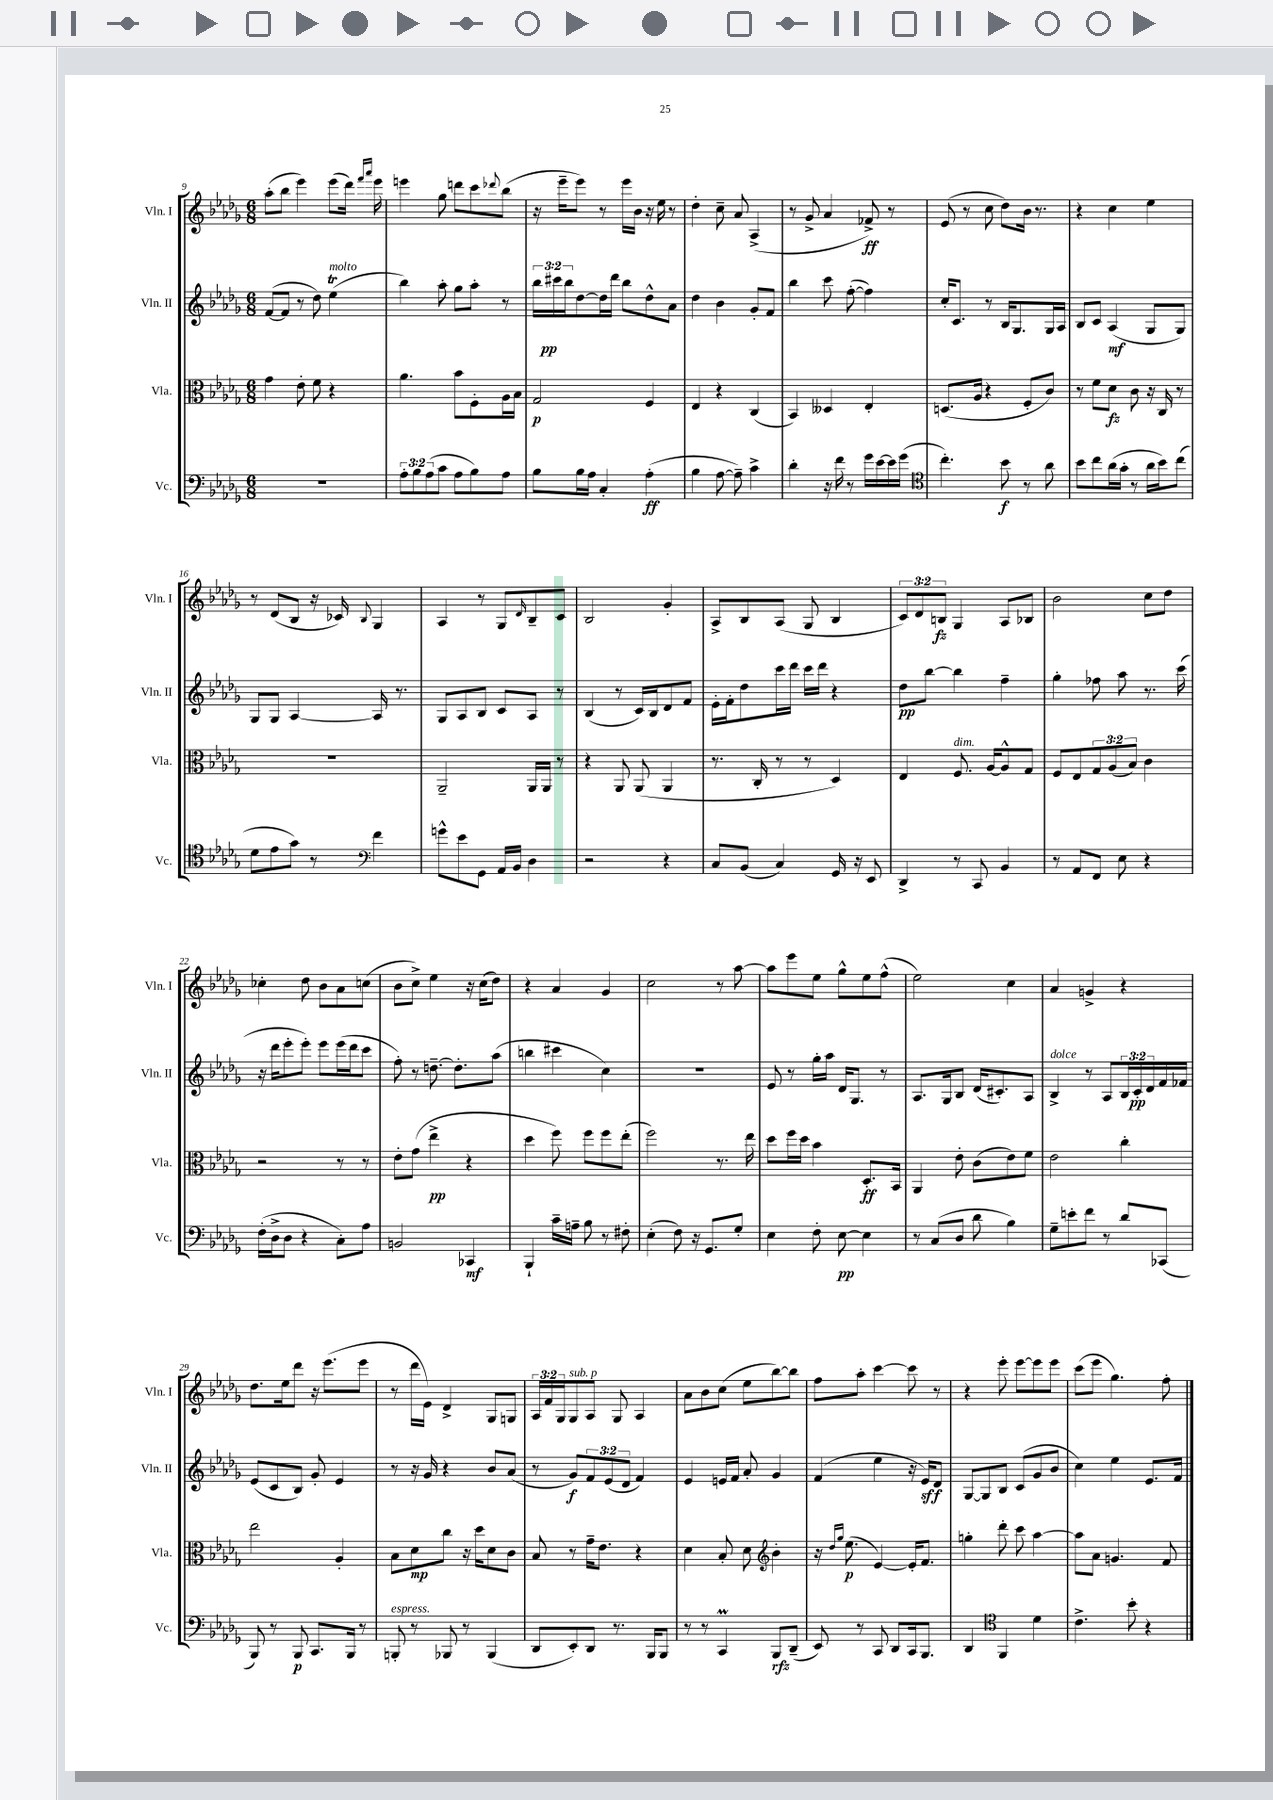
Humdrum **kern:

**kern	**dynam	**kern	**dynam	**kern	**dynam	**kern	**dynam
*part4	*part4	*part3	*part3	*part2	*part2	*part1	*part1
*staff4	*staff4	*staff3	*staff3	*staff2	*staff2	*staff1	*staff1
*I"Vc.	*	*I"Vla.	*	*I"Vln. II	*	*I"Vln. I	*
*I'Vc.	*	*I'Vla.	*	*I'Vln. II	*	*I'Vln. I	*
*clefF4	*	*clefC3	*	*clefG2	*	*clefG2	*
*k[b-e-a-d-g-]	*	*k[b-e-a-d-g-]	*	*k[b-e-a-d-g-]	*	*k[b-e-a-d-g-]	*
*M6/8	*	*M6/8	*	*M6/8	*	*M6/8	*
=9	=9	=9	=9	=9	=9	=9	=9
2.r	.	4g-\	.	([8f/L	.	(8aa-'\L	.
.	.	.	.	8f/J]	.	8bb-\J	.
.	.	8e-'\	.	8r	.	4eee-\)	.
.	.	8f\	.	8dd-\)	.	.	.
!	!	!	!	!LO:TX:a:i:t=molto	!	!	!
.	.	4r	.	(4ee-T\	.	(8eee-\L	.
.	.	.	.	.	.	16ddd-\Jk)	.
.	.	.	.	.	.	16qqfff/LL	.
.	.	.	.	.	.	16qqaaa-/JJ	.
.	.	.	.	.	.	16eee-\	.
=10	=10	=10	=10	=10	=10	=10	=10
12A-'\L	.	4.a-\	.	4bb-\)	.	4eeen\	.
12B-\	.	.	.	.	.	.	.
(12A-\	.	.	.	.	.	.	.
8c\J	.	.	.	8aa-'\	.	8gg-\	.
8A-\L	.	8b-\L	.	8gg-\L	.	8dddn\L	.
8B-\)	.	8F'\	.	8aa-'\J	.	8ccc\	.
.	.	.	.	.	.	8qqddd-X/	.
8A-\J	.	16A-\L	.	8r	.	(8bb-\J	.
.	.	16B-\JJ	.	.	.	.	.
=11	=11	=11	=11	=11	=11	=11	=11
8B-\L	.	2G-/	p	24bb-\LL	.	16r	.
.	.	.	.	24ccc#X\	pp	.	.
.	.	.	.	.	.	16eee-~\KL	.
.	.	.	.	24bb-\J	.	.	.
16B-\L	.	.	.	[8dd-\	.	8eee-\J)	.
16A-\JJ	.	.	.	.	.	.	.
4C'/	.	.	.	16dd-\L]	.	8r	.
.	.	.	.	16ddd-\JJ	.	.	.
.	.	.	.	8bb-\L	.	16eee-\LL	.
.	.	.	.	.	.	16b-\JJ	.
(4A-'\	ff	4F/	.	8dd-^^\	.	16r	.
.	.	.	.	.	.	16ee-\	.
.	.	.	.	8a-\J	.	8r	.
=12	=12	=12	=12	=12	=12	=12	=12
4B-\	.	4E-/	.	4dd-\	.	4dd-'\	.
[8A-\	.	4r	.	4b-\	.	8cc~\	.
8A-~\])	.	.	.	.	.	8a-/	.
4c^\	.	(4C/	.	8g-'/L	.	(4A-^/	.
.	.	.	.	8f/J	.	.	.
=13	=13	=13	=13	=13	=13	=13	=13
4d-'\	.	4BB-/)	.	4bb-\	.	8r	.
.	.	.	.	.	.	8g-^/	.
16r	.	4D--X/	.	8ccc\	.	4a-/	.
16f\	.	.	.	.	.	.	.
8r	.	.	.	([8ff'\	.	.	.
16g-\LL	.	4E-'/	.	4ff\])	.	8f-X^/)	ff
[16e-\	.	.	.	.	.	.	.
16e-\]	.	.	.	.	.	8r	.
(16g-\JJ	.	.	.	.	.	.	.
=14	=14	=14	=14	=14	=14	=14	=14
*clefC4	*	*	*	*	*	*	*
4.cc'\)	.	(8.Dn/L	.	16cc'/KL	.	(8e-/	.
.	.	.	.	8.c/J	.	.	.
.	.	.	.	.	.	8r	.
.	.	16A-/Jk	.	.	.	.	.
.	.	4r	.	8r	.	8cc\	.
8b-\	f	.	.	16B-/KL	.	8dd-\L)	.
.	.	.	.	8.G-/	.	.	.
8r	.	8F'/L	.	.	.	16b-\Jk	.
.	.	.	.	.	.	8.r	.
8a-\	.	8c/J)	.	16G-/L	.	.	.
.	.	.	.	16A-/JJ	.	.	.
=15	=15	=15	=15	=15	=15	=15	=15
8b-\L	.	8r	.	8B-/L	.	4r	.
8cc\	.	8f\L	.	8c/J	.	.	.
(16a-\L	.	8d-\J	fz	(4A-/	mf	4cc\	.
16g-'\JJ	.	.	.	.	.	.	.
8r	.	8c\	.	.	.	.	.
16a-\LL	.	16r	.	8G-/L	.	4ee-\	.
16b-\J)	.	16C/	.	.	.	.	.
(8cc\J	.	8r	.	8G-/J)	.	.	.
!!LO:LB:g=z
=16	=16	=16	=16	=16	=16	=16	=16
8d-\L	.	2.r	.	8G-/L	.	8r	.
8e-\	.	.	.	8G-/J	.	(8d-/L	.
8g-\J)	.	.	.	[4A-/	.	8B-/J	.
8r	.	.	.	.	.	16r	.
.	.	.	.	.	.	16c-X/)	.
*clefF4	*	*	*	*	*	*	*
.	.	.	.	.	.	8qqB-/	.
4f\	.	.	.	16A-/]	.	4G-/	.
.	.	.	.	8.r	.	.	.
=17	=17	=17	=17	=17	=17	=17	=17
8gn^^\L	.	2AA-~/	.	8G-/L	.	4A-/	.
8e-\	.	.	.	8A-/	.	.	.
8GG-\J	.	.	.	8B-/J	.	8r	.
16AA-/LL	.	.	.	8c/L	.	8G-/L	.
16BB-/JJ	.	.	.	.	.	.	.
.	.	.	.	.	.	16qqd-/	.
4D-\	.	16AA-/LL	.	8A-/J	.	8B-~/	.
.	.	16AA-/JJ	.	.	.	.	.
.	.	8r	.	8r	.	8c/J	.
=18	=18	=18	=18	=18	=18	=18	=18
2r	.	4r	.	(4B-/	.	2B-/	.
.	.	8AA-/	.	8r	.	.	.
.	.	(8AA-/	.	16c/LL)	.	.	.
.	.	.	.	16B-/J	.	.	.
4r	.	4AA-/	.	8d-/	.	4g-'/	.
.	.	.	.	8f/J	.	.	.
=19	=19	=19	=19	=19	=19	=19	=19
8C/L	.	8.r	.	16e-'\LL	.	8A-^/L	.
.	.	.	.	16f'\J	.	.	.
(8BB-/J	.	.	.	8dd-\	.	8B-/	.
.	.	16C'/	.	.	.	.	.
4C/)	.	8r	.	16ccc\L	.	(8A-/J	.
.	.	.	.	16ddd-\JJ	.	.	.
.	.	8r	.	16ccc\LL	.	8G-/	.
.	.	.	.	16ddd-\JJ	.	.	.
16GG-/	.	4D-/)	.	4r	.	4B-/	.
16r	.	.	.	.	.	.	.
8EE-/	.	.	.	.	.	.	.
=20	=20	=20	=20	=20	=20	=20	=20
4DD-^/	.	4E-/	.	8dd-\L	pp	12c/L)	.
.	.	.	.	.	.	12d-/	.
.	.	.	.	[8bb-\J	.	.	.
.	.	.	.	.	.	12Bn/J	fz
!	!	!LO:TX:a:i:t=dim.	!	!	!	!	!
8r	.	8.F/	.	4bb-\]	.	4G-/	.
8CC/	.	.	.	.	.	.	.
.	.	[16A-/KL	.	.	.	.	.
4BB-/	.	8A-^^/]	.	4ff~\	.	8A-/L	.
.	.	8G-/J	.	.	.	8B-X/J	.
=21	=21	=21	=21	=21	=21	=21	=21
8r	.	8F/L	.	4gg-'\	.	2b-\	.
8AA-/L	.	8E-/	.	.	.	.	.
8FF/J	.	12G-/	.	8ff-X\	.	.	.
.	.	(12A-/	.	.	.	.	.
8E-\	.	.	.	8aa-\	.	.	.
.	.	12B-/J)	.	.	.	.	.
4r	.	4c\	.	8.r	.	8cc\L	.
.	.	.	.	.	.	8dd-\J	.
.	.	.	.	(16ccc\	.	.	.
!!LO:LB:g=z
=22	=22	=22	=22	=22	=22	=22	=22
(16F'\LL	.	2r	.	16r	.	4cc-X'\	.
16D-^\J	.	.	.	16ddd-\KL	.	.	.
8D-\J	.	.	.	8eee-'\	.	.	.
4r	.	.	.	8eee-'\J)	.	8dd-\	.
.	.	.	.	8eee-\L	.	8b-\L	.
8C'\L)	.	8r	.	(16eee-\L	.	8a-\	.
.	.	.	.	16ddd-\J	.	.	.
8A-\J	.	8r	.	8ccc\J	.	(8ccn\J	.
=23	=23	=23	=23	=23	=23	=23	=23
2BBn/	.	8e-'\L	.	8ff'\)	.	8b-\L	.
.	.	(8g-\J	.	8r	.	8cc^\J)	.
.	.	4ee-^\	pp	[8.ddn~\	.	4ee-\	.
.	.	.	.	8.dd'\L]	.	.	.
4CC-X/	mf	4r	.	.	.	16r	.
.	.	.	.	.	.	(16cc\KL	.
.	.	.	.	(8aa-\J	.	8dd-\J)	.
=24	=24	=24	=24	=24	=24	=24	=24
4BBB-`/	.	4dd-\	.	4bbn\	.	4r	.
16c~\LL	.	8ff\)	.	4ccc#X\	.	4a-/	.
16An~\JJ	.	.	.	.	.	.	.
8B-\	.	8ff\L	.	.	.	.	.
8r	.	8ff\	.	4cc\)	.	4g-/	.
8F#X'\	.	(8ee-'\J	.	.	.	.	.
=25	=25	=25	=25	=25	=25	=25	=25
(4E-'\	.	2ff\)	.	2.r	.	2cc\	.
8F\)	.	.	.	.	.	.	.
16r	.	.	.	.	.	.	.
8.GG-/L	.	.	.	.	.	.	.
.	.	8.r	.	.	.	8r	.
8G-'/J	.	.	.	.	.	[8aa-\	.
.	.	16ee-\	.	.	.	.	.
=26	=26	=26	=26	=26	=26	=26	=26
4E-\	.	8dd-\L	.	8e-/	.	8aa-\L]	.
.	.	16ff\L	.	8r	.	8eee-\	.
.	.	16dd-\JJ	.	.	.	.	.
8F'\	.	4b-\	.	16gg-'\LL	.	8ee-\J	.
.	.	.	.	16aa-\JJ	.	.	.
[8E-\	pp	.	.	16d-/KL	.	8gg-^^\L	.
.	.	.	.	8.G-/J	.	.	.
4E-\]	.	8.D-'/L	ff	.	.	8ee-\	.
.	.	.	.	8r	.	(8ff^^\J	.
.	.	16BB-/Jk	.	.	.	.	.
=27	=27	=27	=27	=27	=27	=27	=27
8r	.	4AA-/	.	8.A-/L	.	2ee-\)	.
(8C/L	.	.	.	.	.	.	.
.	.	.	.	16G-/k	.	.	.
8D-/J	.	8e-'\	.	8B-/J	.	.	.
8d-\	.	(8c\L	.	(16d-/KL	.	.	.
.	.	.	.	8.c#X'/)	.	.	.
4B-\)	.	8e-\)	.	.	.	4cc\	.
.	.	8f\J	.	8A-/J	.	.	.
=28	=28	=28	=28	=28	=28	=28	=28
!	!	!	!	!LO:TX:a:i:t=dolce	!	!	!
8G-~\L	.	2e-\	.	4B-^/	.	4a-/	.
8en'\	.	.	.	.	.	.	.
8f\J	.	.	.	8r	.	4gn^/	.
8r	.	.	.	8A-/L	.	.	.
8d-/L	.	4cc'\	.	24B-/L	.	4r	.
.	.	.	.	24c'/	pp	.	.
.	.	.	.	24d-/	.	.	.
(8CC-X/J	.	.	.	16f/	.	.	.
.	.	.	.	16f-X/JJ	.	.	.
!!LO:LB:g=z
=29	=29	=29	=29	=29	=29	=29	=29
8BBB-/)	.	2ee-\	.	(8e-/L	.	8.dd-\L	.
8r	.	.	.	8c/	.	.	.
.	.	.	.	.	.	16ee-\k	.
8BBB-/	p	.	.	8B-/J)	.	8ddd-\J	.
8.CC/L	.	.	.	8g-'/	.	16r	.
.	.	.	.	.	.	(8.eee-\L	.
.	.	4A-'/	.	4e-/	.	.	.
16BBB-/Jk	.	.	.	.	.	.	.
8r	.	.	.	.	.	8eee-\J	.
=30	=30	=30	=30	=30	=30	=30	=30
!LO:TX:a:i:t=espress.	!	!	!	!	!	!	!
8BBBn'/	.	8B-\L	.	8r	.	8r	.
8r	.	8d-\	mp	16r	.	16ddd-\LL	.
.	.	.	.	16g-/	.	16e-\JJ)	.
8BBB-X/	.	8cc\J	.	4r	.	4d-^/	.
8r	.	16r	.	.	.	.	.
.	.	16dd-\KL	.	.	.	.	.
(4BBB-/	.	8d-\	.	8b-/L	.	8G-/L	.
.	.	8c\J	.	(8a-/J	.	8Gn/J	.
=31	=31	=31	=31	=31	=31	=31	=31
8DD-/L	.	8B-/	.	8r	.	24A-/LL	.
.	.	.	.	.	.	24f/	.
.	.	.	.	.	.	24G-/J	.
!	!	!	!	!	!	!LO:TX:a:i:t=sub. p	!
8EE-'/)	.	8r	.	8g-/L)	f	8G-/	.
8DD-/J	.	16g-~\KL	.	12f/	.	8A-/J	.
.	.	8.e-\J	.	.	.	.	.
.	.	.	.	(12e-/	.	.	.
8.r	.	.	.	.	.	8G-/	.
.	.	.	.	12d-/J	.	.	.
.	.	4r	.	4f/)	.	4A-/	.
16BBB-/KL	.	.	.	.	.	.	.
8BBB-/J	.	.	.	.	.	.	.
=32	=32	=32	=32	=32	=32	=32	=32
8r	.	4d-\	.	4e-/	.	8a-\L	.
8r	.	.	.	.	.	8b-\	.
4CCm/	.	8B-'/	.	16en/LL	.	(8cc\J	.
.	.	.	.	16f/JJ	.	.	.
.	.	8d-\	.	8a-'/	.	8ee-\L	.
*	*	*clefG2	*	*	*	*	*
8BBB-/L	rfz	4b-'\	.	4g-/	.	[8bb-\)	.
(8DD-~/J	.	.	.	.	.	8bb-\J]	.
=33	=33	=33	=33	=33	=33	=33	=33
8EE-/)	.	16r	.	(4f/	.	8ff\L	.
.	.	16qqdd-/LL	.	.	.	.	.
.	.	16qqgg-/JJ	.	.	.	.	.
.	.	(8.ee-\	p	.	.	.	.
8r	.	.	.	.	.	8aa-'\J	.
8CC/	.	[4e-/)	.	4ee-\	.	[4ccc\	.
8DD-/L	.	.	.	.	.	.	.
16CC/k	.	16e-'/KL]	.	16r	.	8ccc\]	.
8.BBB-/J	.	8.f/J	.	16e-/KL)	sff	.	.
.	.	.	.	8d-/J	.	8r	.
=34	=34	=34	=34	=34	=34	=34	=34
4DD-/	.	4ggn'\	.	[8G-/L	.	4r	.
.	.	.	.	8G-/]	.	.	.
*clefC4	*	*	*	*	*	*	*
4FF/	.	8ddd-'\	.	8B-/J	.	8eee-'\	.
.	.	8ccc\	.	(8c/L	.	[8eee-\L	.
4d-\	.	[4aa-\	.	8g-/	.	8eee-\]	.
.	.	.	.	8b-/J	.	8eee-\J	.
=35	=35	=35	=35	=35	=35	=35	=35
4.c^\	.	8aa-\L]	.	4cc\)	.	(8ccc\L	.
.	.	8a-\J	.	.	.	8eee-\J	.
.	.	4.gn/	.	4ee-\	.	4.gg-\)	.
8b-'\	.	.	.	.	.	.	.
4r	.	.	.	8.e-/L	.	.	.
.	.	8f/	.	.	.	8ff'\	.
.	.	.	.	16f/Jk	.	.	.
==	==	==	==	==	==	==	==
*-	*-	*-	*-	*-	*-	*-	*-
